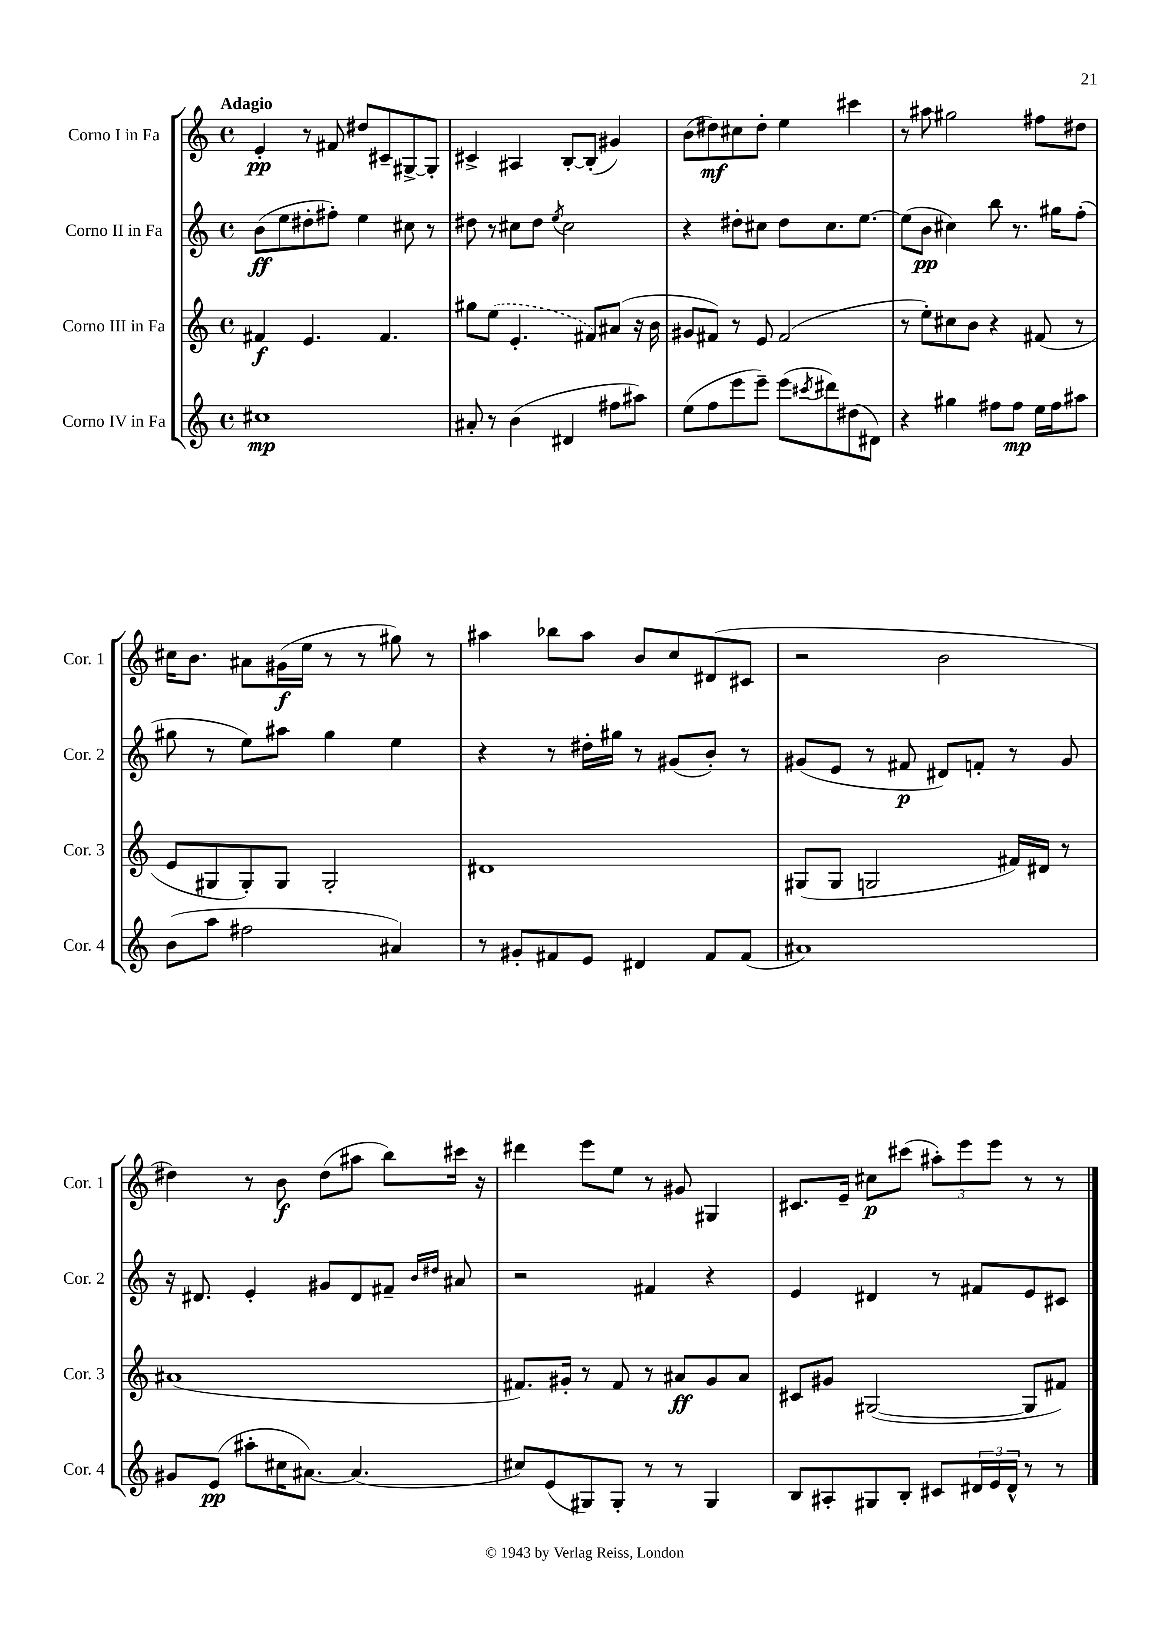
<<
\new StaffGroup <<
\new Staff = "s0" \with { instrumentName = "Corno I in Fa" shortInstrumentName = "Cor. 1" } {
    \clef treble \key c \major \defaultTimeSignature \time 4/4 \tempo "Adagio"
    e'4-.\pp r8 fis'8 dis''8 cis'8-- gis8~-> gis8-. |
    cis'4-> ais4 b8~-. b8-.( gis'4) |
    b'8( dis''8\mf) cis''8 dis''8-. e''4 cis'''4 |
    r8 ais''8 gis''2 fis''8 dis''8 |
    cis''16 b'8. ais'8 gis'16\f( e''16 r8 r8 gis''8) r8 |
    ais''4 bes''8 ais''8 b'8 c''8 dis'8( cis'8 |
    r2 b'2 |
    dis''4) r8 b'8\f dis''8( ais''8 b''8) cis'''16 r16 |
    dis'''4 e'''8 e''8 r8 gis'8 gis4 |
    cis'8. e'16-- cis''8\p cis'''8( \tuplet 3/2 { ais''8-.) e'''8 e'''8 } r8 r8 \bar "|." |
}
\new Staff = "s1" \with { instrumentName = "Corno II in Fa" shortInstrumentName = "Cor. 2" } {
    \clef treble \key c \major \defaultTimeSignature \time 4/4
    b'8\ff( e''8 dis''8-. fis''8-.) e''4 cis''8 r8 |
    dis''8 r8 cis''8 dis''8 \acciaccatura { e''8 } cis''2 |
    r4 dis''8-. cis''8 dis''8 cis''8. e''8.~ |
    e''8( b'8\pp cis''4) b''8 r8. gis''16 f''8-.( |
    gis''8 r8 e''8) ais''8 gis''4 e''4 |
    r4 r8 dis''16-. gis''16 r8 gis'8( b'8-.) r8 |
    gis'8( e'8 r8 fis'8\p dis'8) f'8-. r8 gis'8 |
    r16 dis'8. e'4-. gis'8 dis'8 fis'8-- \grace { b'16 dis''16 } ais'8 |
    r2 fis'4 r4 |
    e'4 dis'4 r8 fis'8 e'8 cis'8 \bar "|." |
}
\new Staff = "s2" \with { instrumentName = "Corno III in Fa" shortInstrumentName = "Cor. 3" } {
    \clef treble \key c \major \defaultTimeSignature \time 4/4
    fis'4\f e'4. fis'4. |
    gis''8 \once \slurDashed e''8( e'4.-. fis'8) ais'8( r16 b'16 |
    gis'8 fis'8) r8 e'8 fis'2( |
    r8 e''8-.) cis''8 b'8 r4 fis'8( r8 |
    e'8 gis8 gis8-.) gis8 gis2-. |
    dis'1 |
    gis8( gis8 g2 fis'16) dis'16 r8 |
    ais'1( |
    fis'8.) gis'16-. r8 fis'8 r8 ais'8\ff gis'8 ais'8 |
    cis'8 gis'8 gis2~( gis8 fis'8) \bar "|." |
}
\new Staff = "s3" \with { instrumentName = "Corno IV in Fa" shortInstrumentName = "Cor. 4" } {
    \clef treble \key c \major \defaultTimeSignature \time 4/4
    cis''1\mp |
    ais'8-. r8 b'4( dis'4 fis''8 ais''8) |
    e''8( f''8 e'''8 e'''8--) e'''8( \acciaccatura { cis'''8 } dis'''8) dis''8( dis'8) |
    r4 gis''4 fis''8 fis''8\mp e''16 fis''16 ais''8 |
    b'8( a''8 fis''2 ais'4) |
    r8 gis'8-. fis'8 e'8 dis'4 fis'8 fis'8( |
    ais'1) |
    gis'8 e'8\pp( ais''8-. cis''16 ais'8.~) ais'4.( |
    cis''8) e'8( gis8) gis8-. r8 r8 gis4 |
    b8 ais8-. gis8 b8-. cis'8 \tuplet 3/2 { dis'16 e'16 dis'16-^ } r8 r8 \bar "|." |
}
>>
>>
\layout { \context { \Score \remove "Bar_number_engraver" } }
